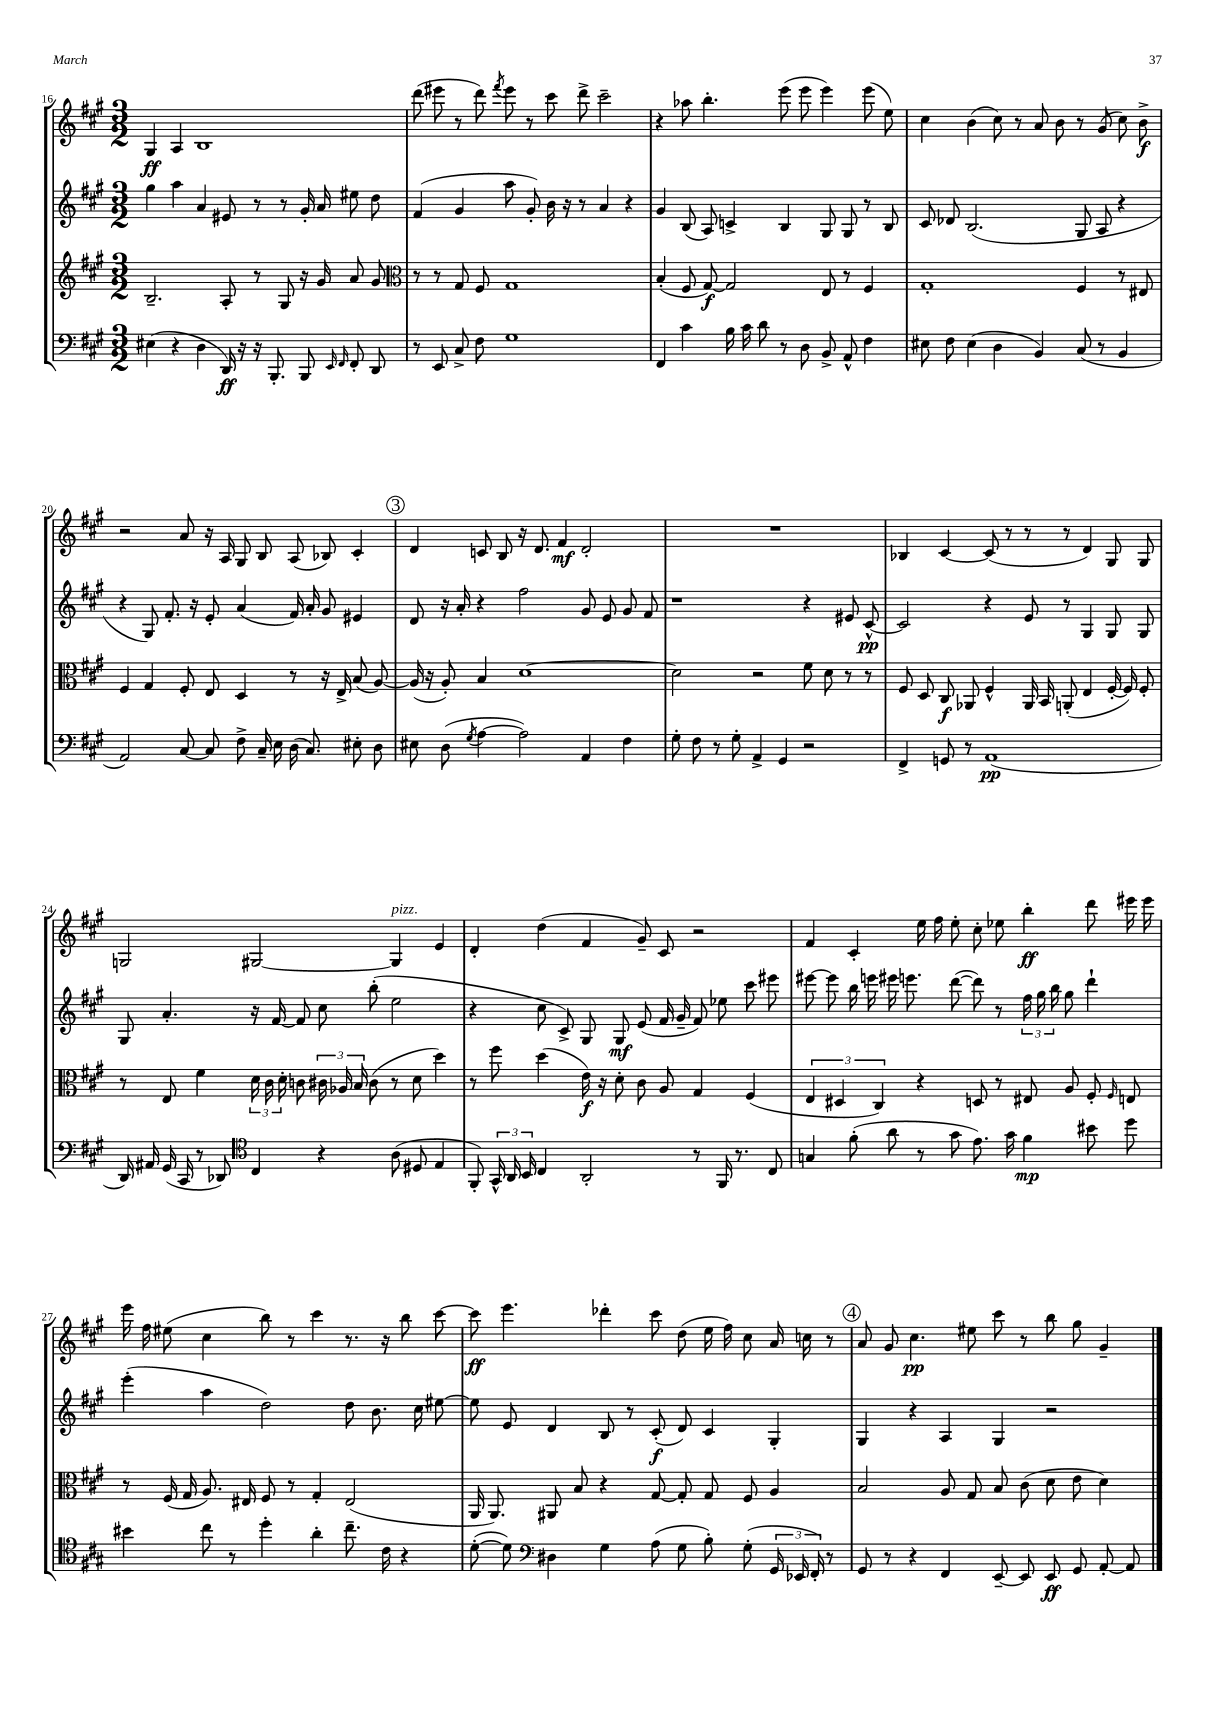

**kern	**dynam	**kern	**dynam	**kern	**dynam	**kern	**dynam
*part4	*part4	*part3	*part3	*part2	*part2	*part1	*part1
*staff4	*staff4	*staff3	*staff3	*staff2	*staff2	*staff1	*staff1
*clefF4	*	*clefG2	*	*clefG2	*	*clefG2	*
*k[f#c#g#]	*	*k[f#c#g#]	*	*k[f#c#g#]	*	*k[f#c#g#]	*
*M3/2	*	*M3/2	*	*M3/2	*	*M3/2	*
=16	=16	=16	=16	=16	=16	=16	=16
(4E#X\	.	2.B~/	.	4gg#\	.	4G#/	ff
4r	.	.	.	4aa\	.	4A/	.
4D\	.	.	.	4a/	.	1B	.
16DD/)	ff	8A'/	.	8e#X/	.	.	.
16r	.	.	.	.	.	.	.
16r	.	8r	.	8r	.	.	.
8.BBB'/	.	.	.	.	.	.	.
.	.	8G#/	.	8r	.	.	.
8BBB/	.	16r	.	16g#'/	.	.	.
.	.	16g#/	.	16a/	.	.	.
16qqEE/	.	.	.	.	.	.	.
16qqFF#/	.	.	.	.	.	.	.
8FF#'/	.	8a/	.	8ee#X\	.	.	.
8DD/	.	8g#/	.	8dd\	.	.	.
=17	=17	=17	=17	=17	=17	=17	=17
*	*	*clefC3	*	*	*	*	*
8r	.	8r	.	(4f#/	.	(8ddd\	.
8EE/	.	8r	.	.	.	8eee#X\	.
8C#^/	.	8G#/	.	4g#/	.	8r	.
8F#\	.	8F#/	.	.	.	8ddd\)	.
.	.	.	.	.	.	8qfff#/	.
1G#	.	1G#	.	8aa\	.	8eee#\	.
.	.	.	.	8g#'/)	.	8r	.
.	.	.	.	16b\	.	8ccc#\	.
.	.	.	.	16r	.	.	.
.	.	.	.	8r	.	8ddd^\	.
.	.	.	.	4a/	.	2ccc#~\	.
.	.	.	.	4r	.	.	.
=18	=18	=18	=18	=18	=18	=18	=18
4FF#/	.	(4B'/	.	4g#/	.	4r	.
4c#\	.	8F#/	.	(8B/	.	8aa-X\	.
.	.	[8G#/)	f	8A/)	.	4.bb'\	.
16B\	.	2G#/]	.	4cn^/	.	.	.
16c#\	.	.	.	.	.	.	.
8d\	.	.	.	.	.	.	.
8r	.	.	.	4B/	.	(8eee\	.
8D\	.	.	.	.	.	8eee\	.
8BB^/	.	8E/	.	8G#/	.	4eee\)	.
8AA^^/	.	8r	.	8G#/	.	.	.
4F#\	.	4F#/	.	8r	.	(8eee\	.
.	.	.	.	8B/	.	8ee\)	.
=19	=19	=19	=19	=19	=19	=19	=19
8E#X\	.	1G#'	.	8c#/	.	4cc#\	.
8F#\	.	.	.	8d-X/	.	.	.
(4E#\	.	.	.	(2.B/	.	(4b\	.
4D\	.	.	.	.	.	8cc#\)	.
.	.	.	.	.	.	8r	.
4BB/)	.	.	.	.	.	8a/	.
.	.	.	.	.	.	8b\	.
(8C#/	.	4F#/	.	8G#/	.	8r	.
8r	.	.	.	8A/	.	(8g#/	.
4BB/	.	8r	.	4r	.	8cc#\)	.
.	.	8E#X/	.	.	.	8b^\	f
!!LO:LB:g=z
=20	=20	=20	=20	=20	=20	=20	=20
2AA/)	.	4F#/	.	4r	.	2r	.
.	.	4G#/	.	8G#/)	.	.	.
.	.	.	.	8.f#'/	.	.	.
[8C#/	.	8F#'/	.	.	.	8a/	.
.	.	.	.	16r	.	.	.
8C#/]	.	8E/	.	8e'/	.	16r	.
.	.	.	.	.	.	16A/	.
8F#^\	.	4D/	.	(4a/	.	8G#/	.
16C#~/	.	.	.	.	.	8B/	.
16E\	.	.	.	.	.	.	.
(16D\	.	8r	.	16f#/)	.	(8A/	.
8.C#/)	.	.	.	16a'/	.	.	.
.	.	16r	.	8g#/	.	8B-X/)	.
.	.	16E^/	.	.	.	.	.
8E#X'\	.	(8B/	.	4e#X/	.	4c#'/	.
8D\	.	[8A/)	.	.	.	.	.
!!LO:REH:place=s1:t=3
=21	=21	=21	=21	=21	=21	=21	=21
8E#X\	.	(16A/]	.	8d/	.	4d/	.
.	.	16r	.	.	.	.	.
(8D\	.	8A'/)	.	16r	.	.	.
.	.	.	.	16a'/	.	.	.
8qG#/	.	.	.	.	.	.	.
[4A\	.	4B/	.	4r	.	8cn/	.
.	.	.	.	.	.	8B/	.
2A\])	.	[1d	.	2ff#\	.	16r	.
.	.	.	.	.	.	8.d/	.
.	.	.	.	.	.	4f#/	mf
4AA/	.	.	.	8g#/	.	2d'/	.
.	.	.	.	8e/	.	.	.
4F#\	.	.	.	8g#/	.	.	.
.	.	.	.	8f#/	.	.	.
=22	=22	=22	=22	=22	=22	=22	=22
8G#'\	.	2d\]	.	1r	.	1.r	.
8F#\	.	.	.	.	.	.	.
8r	.	.	.	.	.	.	.
8G#'\	.	.	.	.	.	.	.
4AA^/	.	2r	.	.	.	.	.
4GG#/	.	.	.	.	.	.	.
2r	.	8f#\	.	4r	.	.	.
.	.	8d\	.	.	.	.	.
.	.	8r	.	8e#X/	.	.	.
.	.	8r	.	[8c#^^/	pp	.	.
=23	=23	=23	=23	=23	=23	=23	=23
4FF#^/	.	8F#/	.	2c#/]	.	4B-X/	.
.	.	8D/	.	.	.	.	.
8GGn/	.	8C#/	f	.	.	[4c#/	.
8r	.	8AA-X/	.	.	.	.	.
(1AA	pp	4F#^^/	.	4r	.	(8c#/]	.
.	.	.	.	.	.	8r	.
.	.	16AA-/	.	8e/	.	8r	.
.	.	16BB/	.	.	.	.	.
.	.	(8AAn'/	.	8r	.	8r	.
.	.	4E/	.	4G#/	.	4d/)	.
.	.	[16F#'/	.	8G#/	.	8G#/	.
.	.	16F#/])	.	.	.	.	.
.	.	8F#'/	.	8G#/	.	8G#/	.
!!LO:LB:g=z
=24	=24	=24	=24	=24	=24	=24	=24
16DD/)	.	8r	.	8G#/	.	2Gn/	.
16AA#X/	.	.	.	.	.	.	.
(16GG#/	.	8E/	.	4.a'/	.	.	.
16CC#/	.	.	.	.	.	.	.
8r	.	4f#\	.	.	.	.	.
8DD-X/)	.	.	.	.	.	.	.
*clefC4	*	*	*	*	*	*	*
4C#/	.	24d\	.	16r	.	[2G#X/	.
.	.	24c#\	.	.	.	.	.
.	.	.	.	[16f#/	.	.	.
.	.	24d'\	.	.	.	.	.
.	.	8cn\	.	8f#/]	.	.	.
4r	.	24c#X\	.	8cc#\	.	.	.
.	.	24A-X/	.	.	.	.	.
.	.	24B/	.	.	.	.	.
.	.	(8c#\	.	(8bb'\	.	.	.
!	!	!	!	!	!	!LO:TX:a:i:t=pizz.	!
(8A\	.	8r	.	2ee\	.	4G#/]	.
8D#X/	.	8d\	.	.	.	.	.
4E/	.	4dd\)	.	.	.	4e/	.
=25	=25	=25	=25	=25	=25	=25	=25
8FF#'/)	.	8r	.	4r	.	4d'/	.
24GG#^^/	.	8ff#\	.	.	.	.	.
24AA/	.	.	.	.	.	.	.
24BB/	.	.	.	.	.	.	.
4C#/	.	(4dd\	.	8cc#\	.	(4dd\	.
.	.	.	.	8c#^/)	.	.	.
2AA'/	.	16e\)	f	8G#/	.	4f#/	.
.	.	16r	.	.	.	.	.
.	.	8d'\	.	8G#/	mf	.	.
.	.	8c#\	.	(8e/	.	8g#~/)	.
.	.	8A/	.	16f#/	.	8c#/	.
.	.	.	.	16g#~/	.	.	.
8r	.	4G#/	.	8f#/)	.	2r	.
16FF#/	.	.	.	8ee-X\	.	.	.
8.r	.	.	.	.	.	.	.
.	.	(4F#/	.	8ccc#\	.	.	.
8C#/	.	.	.	8eee#X\	.	.	.
=26	=26	=26	=26	=26	=26	=26	=26
4Gn/	.	6E/	.	[8eee#X\	.	4f#/	.
.	.	.	.	8eee#\]	.	.	.
.	.	6D#X/	.	.	.	.	.
(8f#'\	.	.	.	16bb\	.	4c#'/	.
.	.	.	.	16eeen\	.	.	.
.	.	6C#/)	.	.	.	.	.
8a\	.	.	.	16eee#X\	.	.	.
.	.	.	.	8.eeen\	.	.	.
8r	.	4r	.	.	.	16ee\	.
.	.	.	.	.	.	16ff#\	.
8g#\	.	.	.	([8ddd\	.	8ee'\	.
8.e\)	.	8Dn/	.	8ddd\])	.	8cc#'\	.
.	.	8r	.	8r	.	8ee-X\	.
16g#\	.	.	.	.	.	.	.
4f#\	mp	8E#X/	.	24ff#\	.	4bb'\	ff
.	.	.	.	24gg#\	.	.	.
.	.	.	.	24bb\	.	.	.
.	.	8A/	.	8gg#\	.	.	.
8b#X\	.	8F#'/	.	4ddd`\	.	8ddd\	.
.	.	16qqF#/	.	.	.	.	.
8dd\	.	8En/	.	.	.	16eee#X\	.
.	.	.	.	.	.	16eee#\	.
!!LO:LB:g=z
=27	=27	=27	=27	=27	=27	=27	=27
4b#X\	.	8r	.	(4eee'\	.	16eee\	.
.	.	.	.	.	.	16ff#\	.
.	.	(16F#/	.	.	.	(8ee#X\	.
.	.	16G#/	.	.	.	.	.
8cc#\	.	8.A/)	.	4aa\	.	4cc#\	.
8r	.	.	.	.	.	.	.
.	.	16E#X/	.	.	.	.	.
4dd'\	.	8F#/	.	2dd\)	.	8bb\)	.
.	.	8r	.	.	.	8r	.
4a'\	.	4G#'/	.	.	.	4ccc#\	.
8.cc#~\	.	(2E#/	.	8dd\	.	8.r	.
.	.	.	.	8.b\	.	.	.
16c#\	.	.	.	.	.	16r	.
4r	.	.	.	.	.	8bb\	.
.	.	.	.	16cc#\	.	.	.
.	.	.	.	[8ee#X\	.	[8ccc#\	.
=28	=28	=28	=28	=28	=28	=28	=28
([8d'\	.	16AA/	.	8ee#\]	.	8ccc#\]	ff
.	.	8.AA/)	.	.	.	.	.
8d\])	.	.	.	8e/	.	4.eee\	.
*clefF4	*	*	*	*	*	*	*
4D#X\	.	8AA#X/	.	4d/	.	.	.
.	.	8B/	.	.	.	.	.
4G#\	.	4r	.	8B/	.	4ddd-X'\	.
.	.	.	.	8r	.	.	.
(8A\	.	[8G#/	.	(8c#'/	f	8ccc#\	.
8G#\	.	8G#'/]	.	8d/)	.	(8dd\	.
8B'\)	.	8G#/	.	4c#/	.	16ee\	.
.	.	.	.	.	.	16ff#\)	.
(8G#'\	.	8F#/	.	.	.	8cc#\	.
24GG#/	.	4A/	.	4G#'/	.	16a/	.
24EE-X/	.	.	.	.	.	.	.
.	.	.	.	.	.	16ccn\	.
24FF#'/)	.	.	.	.	.	.	.
8r	.	.	.	.	.	8r	.
!!LO:REH:place=s1:t=4
=29	=29	=29	=29	=29	=29	=29	=29
8GG#/	.	2B/	.	4G#/	.	8a/	.
8r	.	.	.	.	.	8g#/	.
4r	.	.	.	4r	.	4.cc#\	pp
4FF#/	.	8A/	.	4A/	.	.	.
.	.	8G#/	.	.	.	8ee#X\	.
[8EE~/	.	8B/	.	4G#/	.	8ccc#\	.
8EE/]	.	(8c#\	.	.	.	8r	.
8EE/	ff	8d\	.	2r	.	8bb\	.
8GG#/	.	8e\	.	.	.	8gg#\	.
[8AA'/	.	4d\)	.	.	.	4g#~/	.
8AA/]	.	.	.	.	.	.	.
==	==	==	==	==	==	==	==
*-	*-	*-	*-	*-	*-	*-	*-
